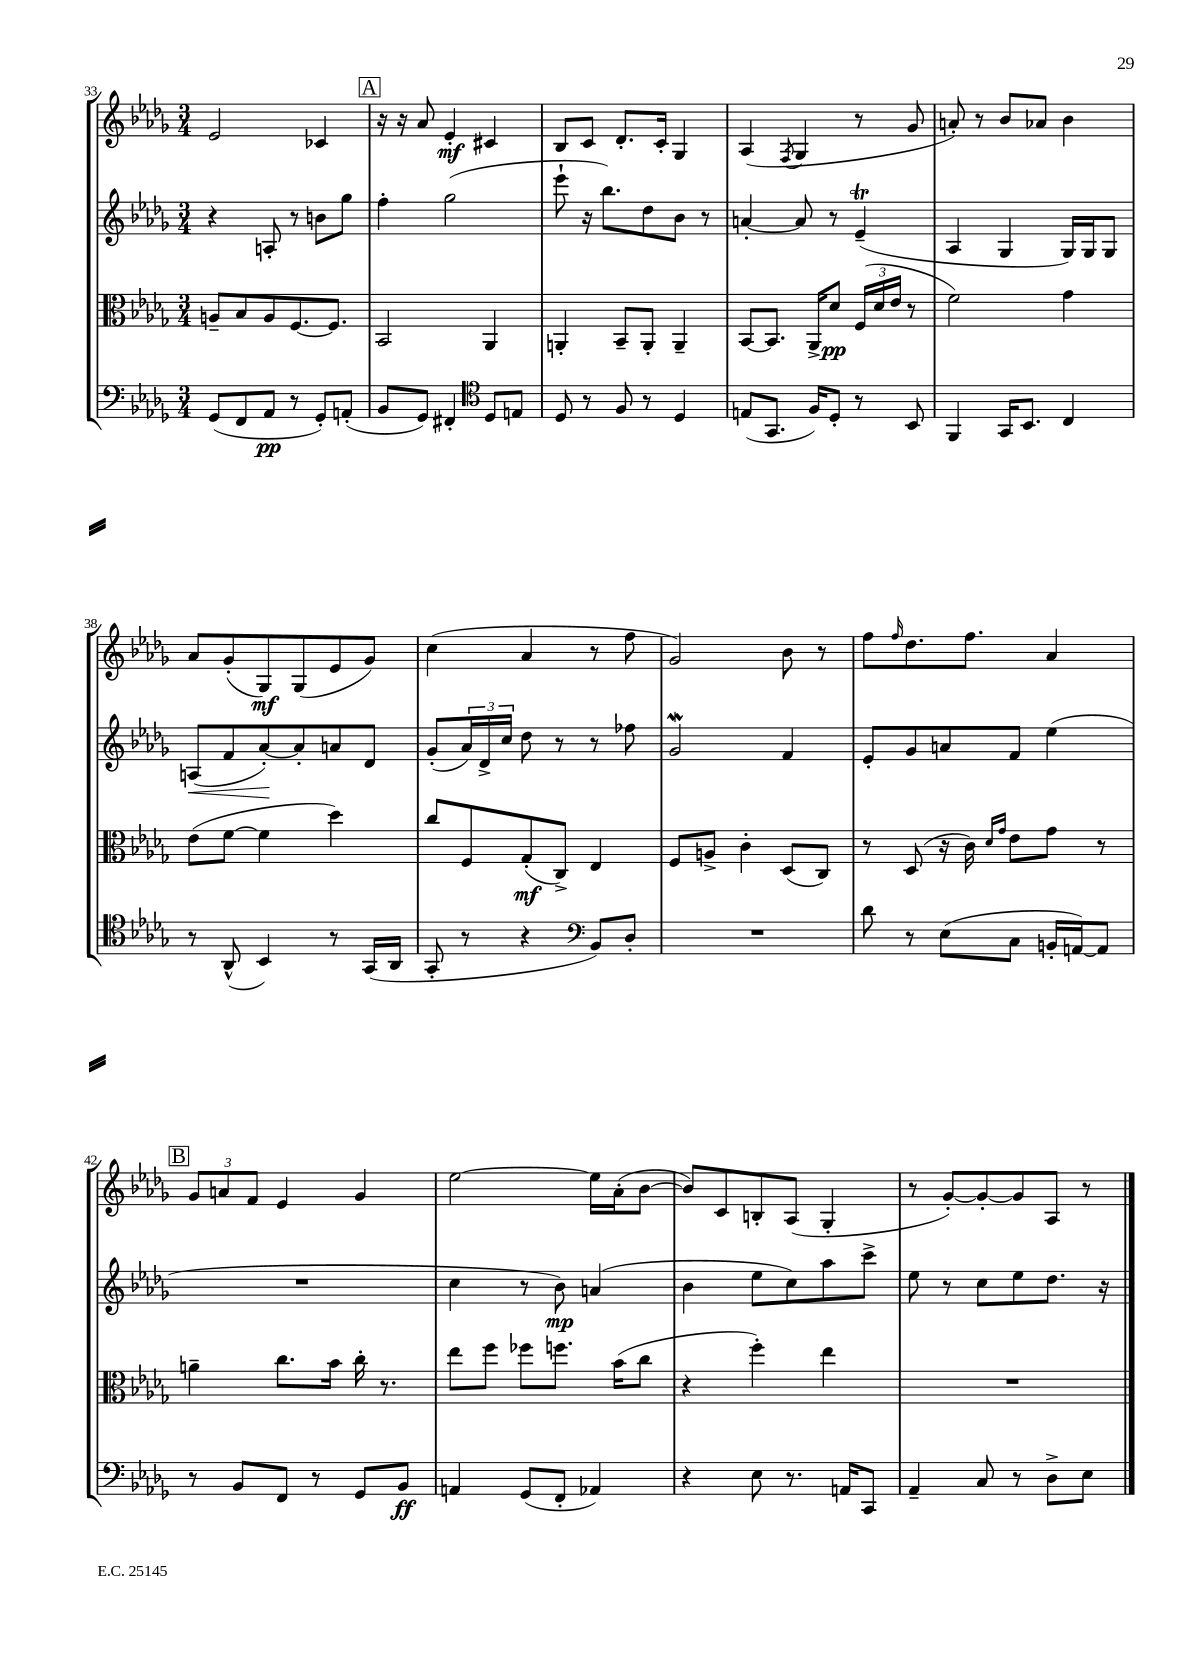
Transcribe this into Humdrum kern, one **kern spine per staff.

**kern	**kern	**kern	**kern
*staff4	*staff3	*staff2	*staff1
*clefF4	*clefC3	*clefG2	*clefG2
*k[b-e-a-d-g-]	*k[b-e-a-d-g-]	*k[b-e-a-d-g-]	*k[b-e-a-d-g-]
*M3/4	*M3/4	*M3/4	*M3/4
(8GG-/L	8A~/L	4r	2e-/
8FF/	8B-/	.	.
8AA-/J	8A/	8A'/	.
8r	[8.F/	8r	.
8GG-'/L)	.	8b\L	4c-/
.	8.F/]J	.	.
(8AA'/J	.	8gg-\J	.
=	=	=	=
8BB-/L	2BB-/	4ff'\	16r
.	.	.	16r
8GG-/J)	.	.	8a-/
4FF#'/	.	(2gg-\	4e-'/
*clefC4	*	*	*
8D-/L	4AA-/	.	4c#/
8E/J	.	.	.
=	=	=	=
8D-/	4AA'/	8eee-`\	8B-/L
8r	.	16r	8c/J
.	.	8.bb-\L)	.
8F/	8BB-~/L	.	8.d-'/L
8r	8AA'/J	8dd-\	.
.	.	.	16c'/Jk
4D-/	4AA~/	8b-\J	4G-/
.	.	8r	.
=	=	=	=
(8E/L	[8BB-/L	[4a'/	(4A-/
8.GG-/J	8.BB-/]J	.	.
.	.	.	8qF/
.	.	8a/]	4G-/
16F/LK)	16AA-^/LK	.	.
8D-'/J	8d-/J	8r	.
8r	(24F/LL	(4e-~/	8r
.	24d-/	.	.
.	24e-/JJ	.	.
8BB-/	8r	.	8g-/
=	=	=	=
4FF/	2f\)	4A-/	8a'/)
.	.	.	8r
16GG-/LK	.	4G-/	8b-/L
8.BB-/J	.	.	.
.	.	.	8a-/J
4C/	4g-\	16G-/LL)	4b-\
.	.	16G-/J	.
.	.	8G-/J	.
=	=	=	=
8r	(8e-\L	(8A/L	8a-/L
(8AA-^^/	[8f\J	8f/	(8g-'/
4BB-/)	4f\]	[8a-'/)	8G-/)
.	.	8a-'/]	(8G-/
8r	4dd-\)	8a/	8e-/
(16GG-/LL	.	8d-/J	8g-/J)
16AA-/JJ	.	.	.
=	=	=	=
8GG-'/	8cc/L	(8g-'/L	(4cc\
8r	8F/	24a-/L)	.
.	.	24d-^/	.
.	.	24cc/JJ	.
4r	(8G-'/	8dd-\	4a-/
.	8C^/J)	8r	.
*clefF4	*	*	*
8BB-/L)	4E-/	8r	8r
8D-'/J	.	8ff-\	8ff\
=	=	=	=
2.r	8F/L	2g-/	2g-/)
.	8A^/J	.	.
.	4c'\	.	.
.	(8D-/L	4f/	8b-\
.	8C/J)	.	8r
=	=	=	=
8d-\	8r	8e-'/L	8ff\L
.	.	.	16qqff/
8r	(8D-/	8g-/	8.dd-\
(8E-\L	16r	8a/	.
.	16c\)	.	8.ff\J
.	16qqd-/LL	.	.
.	16qqg-/JJ	.	.
8C\J	8e-\L	8f/J	.
16BB'/LL	8g-\J	(4ee-\	4a-/
[16AA/J)	.	.	.
8AA/]J	8r	.	.
=	=	=	=
8r	4a~\	2.r	12g-/L
.	.	.	12a/
8BB-/L	.	.	.
.	.	.	12f/J
8FF/J	8.cc\L	.	4e-/
8r	.	.	.
.	16b-\Jk	.	.
8GG-/L	16cc'\	.	4g-/
.	8.r	.	.
8BB-/J	.	.	.
=	=	=	=
4AA/	8ee-\L	4cc\	[2ee-\
.	8ff\J	.	.
(8GG-/L	8ff-\L	8r	.
8FF'/J	8.ff\J	8b-\)	.
4AA-/)	.	(4a/	16ee-\]LL
.	(16b-\LK	.	(16a-'\J
.	8cc\J	.	[8b-\J
=	=	=	=
4r	4r	4b-\	8b-/]L)
.	.	.	8c/
8E-\	4ff'\)	8ee-\L	8B'/
8.r	.	8cc\)	(8A-/J
.	4ee-\	8aa-\	4G-'/
16AA/LK	.	.	.
8CC/J	.	8ccc^\J	.
=	=	=	=
4AA-~/	2.r	8ee-\	8r
.	.	8r	[8g-'/L)
8C/	.	8cc\L	8g-'/_
8r	.	8ee-\	8g-/]
8D-^\L	.	8.dd-\J	8A-/J
8E-\J	.	.	8r
.	.	16r	.
==	==	==	==
*-	*-	*-	*-
